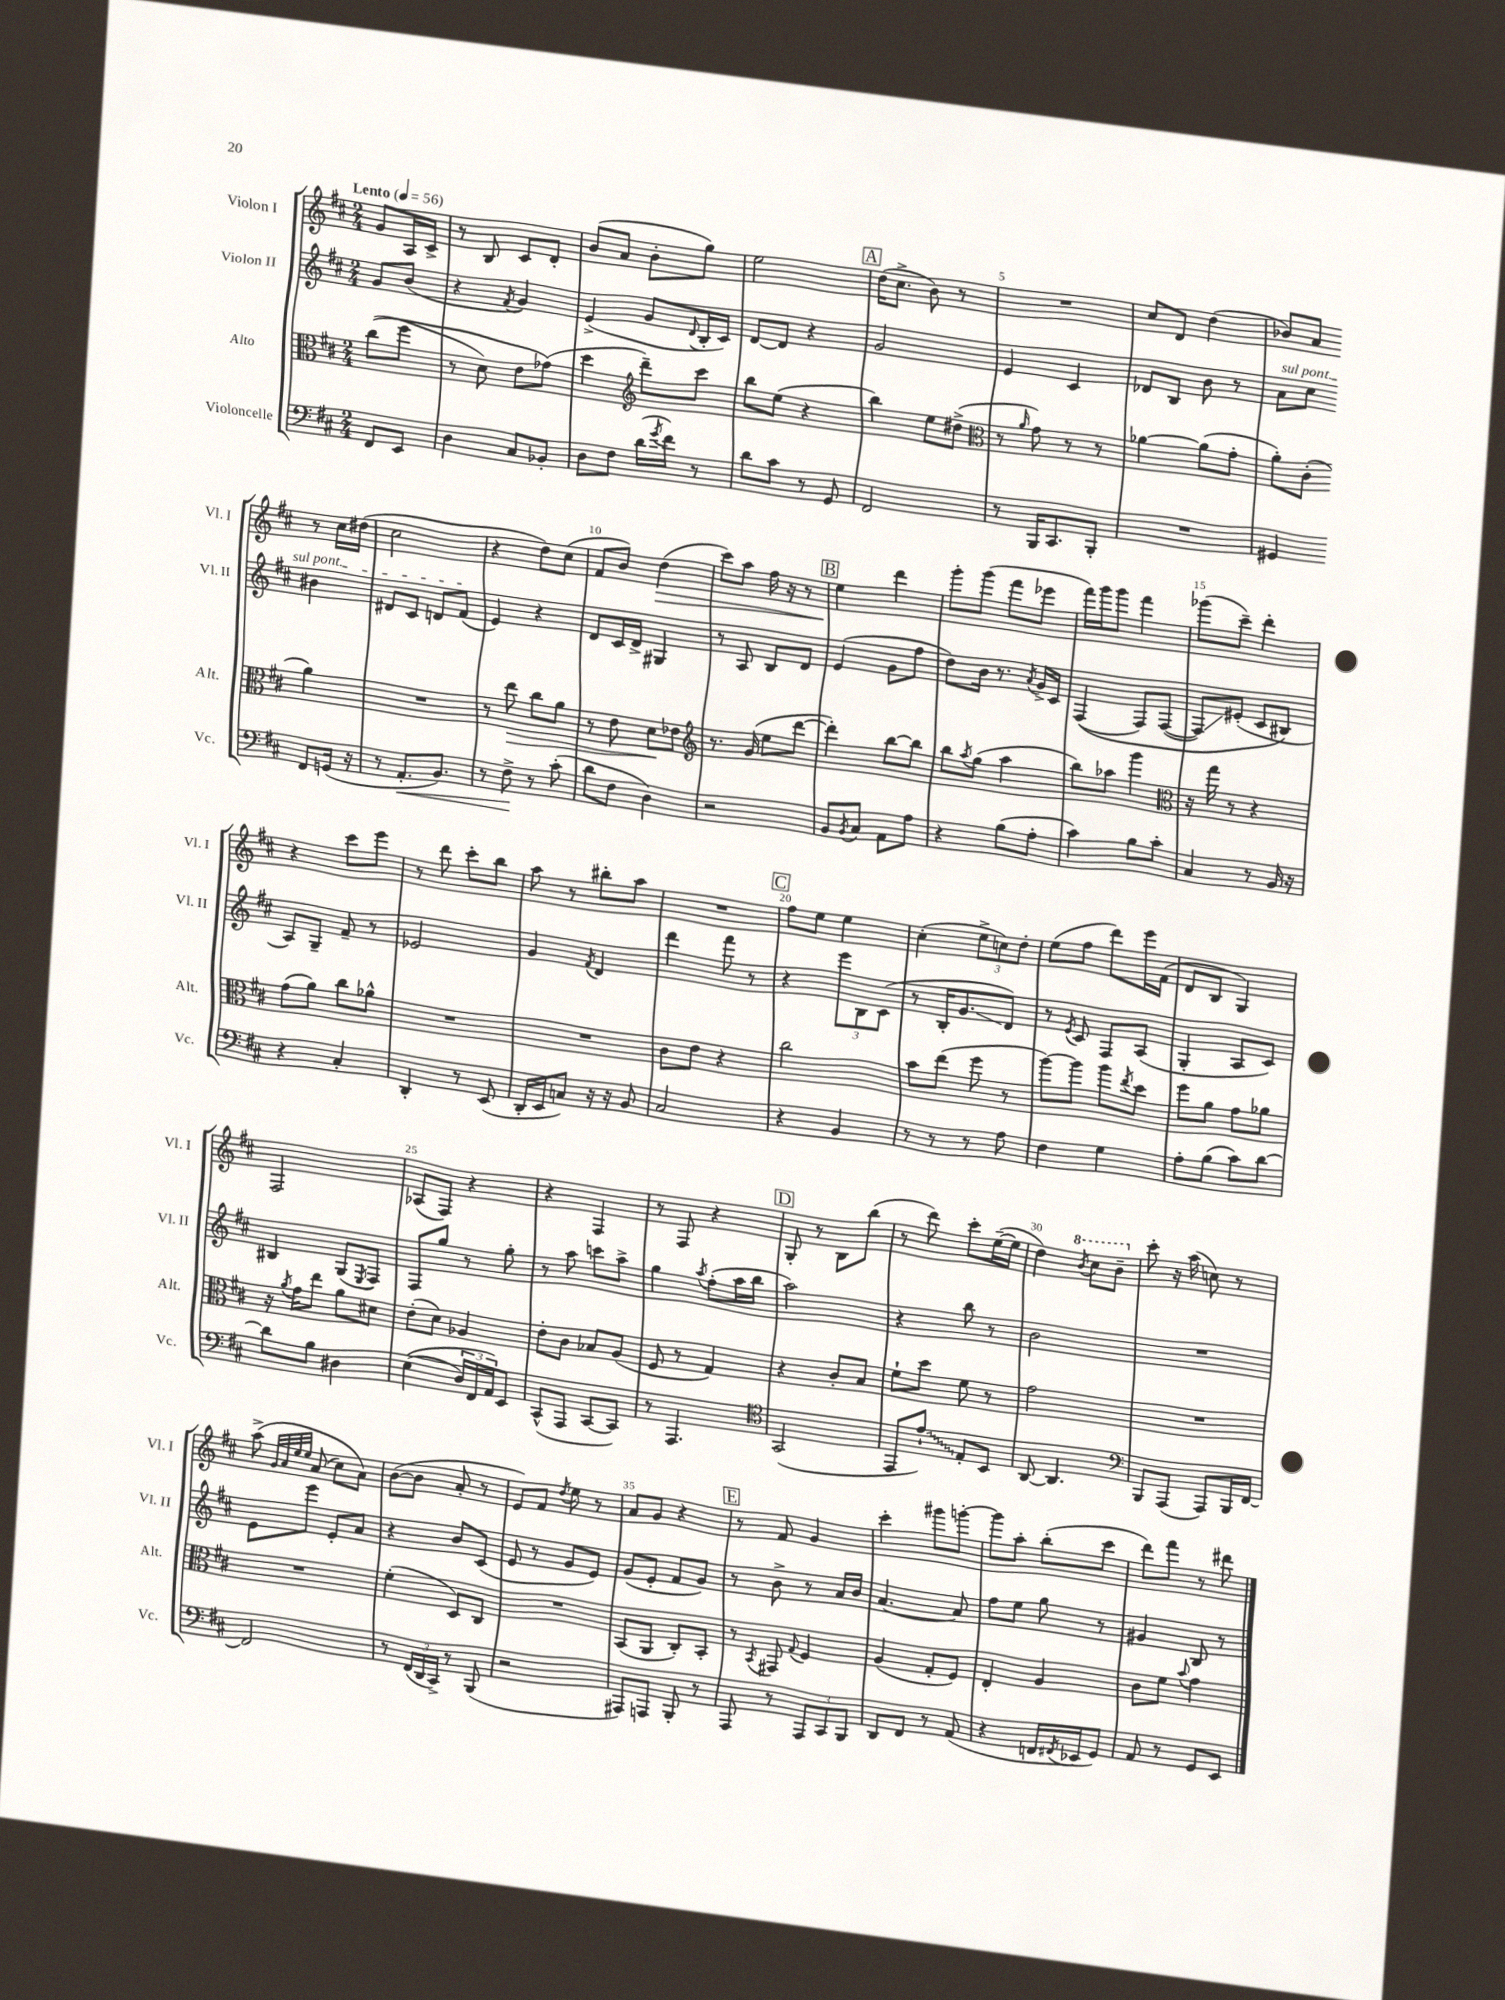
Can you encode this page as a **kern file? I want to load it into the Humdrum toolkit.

**kern	**kern	**kern	**kern
*staff4	*staff3	*staff2	*staff1
*clefF4	*clefC3	*clefG2	*clefG2
*k[f#c#]	*k[f#c#]	*k[f#c#]	*k[f#c#]
*M2/4	*M2/4	*M2/4	*M2/4
*MM56	*MM56	*MM56	*MM56
8FF#	&((8cc#	8g	8g
8EE	8ff#	(8b	16A
.	.	.	16c#^
=	=	=	=
4D	8r	4r	8r
.	8d)	.	8B
.	.	8qf#	.
8C#	8e	4g)	8c#
8BB-'	(8g-&)	.	8d'
=	=	=	=
8D	4dd	(4e^	(8b
8F#	.	.	8a
*	*clefG2	*	*
(16d	8ddd~)	8g	8b'
8qg	.	.	.
16f#)	.	.	.
.	.	8qqd	.
8r	8ccc#	16B'	8gg)
.	.	16c#)	.
=	=	=	=
8d	8bb	[8d	2ee
8c#	(8ee	8d]	.
8r	4r	4r	.
8GG	.	.	.
=	=	=	=
2FF#	4bb)	2g	(16dd
.	.	.	8.cc#^
.	8ee	.	8b)
.	(8dd#^	.	8r
=	=	=	=
*	*clefC3	*	*
8r	8r	4e	2r
.	16qqa	.	.
16BBB	8g)	.	.
8.CC#	.	.	.
.	8r	4c#	.
8BBB'	8r	.	.
=	=	=	=
2r	[4a-	8d-	8cc#
.	.	8B	8d
.	(8a-]	8b	(4dd
.	8g'	8r	.
=	=	=	=
4GG#	8a')	8a	8b-)
.	(8c#'	8cc#	8a
8FF#	4a)	4b#	8r
(16GG	.	.	16cc#
16r	.	.	(16dd#
=	=	=	=
8r	2r	8d#	2cc#
8.AA'	.	8c#	.
.	.	8d	.
8.BB)	.	.	.
.	.	(8f#	.
=	=	=	=
8r	8r	4e)	4r
8F#^	8ee	.	.
8r	8cc#	4r	8dd)
(8c#'	8a	.	(8cc#
=	=	=	=
8d	8r	8d	8f#
8F#	8e	16c#	8b)
.	.	16d^	.
4D)	8d	4G#	(4dd
.	8e-	.	.
=	=	=	=
*	*clefG2	*	*
2r	8.r	8r	8ccc#)
.	.	8A	8aa
.	(16g	.	.
.	8ee	8B	16ff#
.	.	.	16r
.	[8ddd	8d	8r
=	=	=	=
8BB	4ddd'])	(4e	4ee
8qBB	.	.	.
8C#	.	.	.
8AA	[8bb	8g	4ddd
8A	8bb]	8ff#	.
=	=	=	=
4r	8bb	8dd)	8ggg'
.	8qaa	.	.
.	(8gg	16b	(8ggg
.	.	8.r	.
(8B	4aa	.	8fff#
.	.	8qa	.
8A'	.	16g^	8eee-
.	.	16c#	.
=	=	=	=
4c#)	8bb)	&((4F#	16fff#)
.	.	.	16ggg
.	8aa-	.	8ggg
8B	4ggg	8F#)	4fff#
8c#'	.	([8F#	.
=	=	=	=
*	*clefC3	*	*
4C#	16r	8F#])	(8ggg-
.	16gg	.	.
.	8r	(8e#'	8ccc#~)
8r	4r	8c#	4ddd'
16BB	.	8B#&)	.
16r	.	.	.
=	=	=	=
4r	(8g	8A)	4r
.	8a)	8G~	.
4C#'	8cc#	8f#~	8ccc#
.	8a-^^	8r	8eee
=	=	=	=
4DD'	2r	2e-	8r
.	.	.	8ddd
8r	.	.	8ccc#'
(8EE	.	.	8bb
=	=	=	=
16DD'	2r	4g	8aa
16EE	.	.	.
8C)	.	.	8r
.	.	8qf#	.
16r	.	4d	8bb#'
16r	.	.	.
8BB	.	.	8aa
=	=	=	=
2C#	8c#	4ddd	2r
.	8e	.	.
.	4r	8fff#	.
.	.	8r	.
=	=	=	=
4r	2cc#	4r	8ff#
.	.	.	8ee
4BB	.	12eee	4ee
.	.	12B	.
.	.	(12c#	.
=	=	=	=
8r	8b	8r	(4cc#'
8r	(8ee	16B'	.
.	.	8.g	.
8r	8ff#	.	12ee^
.	.	.	12cc)
8A	8r	8d)	.
.	.	.	12dd'
=	=	=	=
4F#	[8aa)	8r	(8ee
.	.	8qe	.
.	8aa]	8c#	8ff#
4G	8aa	8F#	8ddd)
.	8qee	.	.
.	8dd	(8A	16eee
.	.	.	(16f#
=	=	=	=
8A'	8ff#	4G'	8d
(8B	8a	.	8B
8c#)	8g	8A	4G)
[8d	8a-	8c#)	.
=	=	=	=
8d]	16r	4B#	2F#
.	8qa	.	.
.	16g	.	.
8B	8ee	.	.
4D#	8a	(8G	.
.	.	8qE	.
.	8d#	8F#)	.
=	=	=	=
&((4E	(8e'	8F#	(8A-
.	8d)	8gg	8F#)
24D)	4A-	8r	4r
24FF#	.	.	.
24AA&)	.	.	.
8EE	.	8gg'	.
=	=	=	=
(8CC#^^	8e'	8r	4r
8AAA	8c#	8aa	.
[8CC#	8B-	8ccc	4F#
8CC#])	(8A	8aa^	.
=	=	=	=
8r	8F#	4gg	8r
4.AAA	8r	.	8F#
.	.	8qaa	.
.	4G)	(8ff#'	4r
.	.	16aa	.
.	.	16bb	.
=	=	=	=
*clefC4	*	*	*
(2GG	4r	2aa)	8G'
.	.	.	8r
.	8c#'	.	8B
.	8B	.	(8bb
=	=	=	=
8EE	8f#`	4r	8r
8e`)	8dd	.	8ddd)
8E'	8f#	8bb	8ccc#'
8BB	8r	8r	([16ee~
.	.	.	16ee]
=	=	=	=
[8AA	2g	2b	4dd)
4.AA]	.	.	.
.	.	.	8qbb
.	.	.	8ccc#
.	.	.	8bb~
=	=	=	=
*clefF4	*	*	*
8BBB	2r	2r	8ccc#'
(8AAA	.	.	16r
.	.	.	(16aa
8AAA)	.	.	8cc)
16BBB	.	.	8r
[16FF#	.	.	.
=	=	=	=
2FF#]	2r	8e	&(8aa^
.	.	.	32qqg
.	.	.	32qqa
.	.	.	32qqee
.	.	.	32qqee
.	.	8eee	(8a
.	.	8e'	8cc#)
.	.	8a	8a&)
=	=	=	=
8r	(4f#'	4r	([8b
(24FF#	.	.	8b]
24DD	.	.	.
24CC#^)	.	.	.
8r	8D)	8b	8a'
(8BBB	8C#	(8c#	8r
=	=	=	=
2r	2r	8e	8e)
.	.	8r	8f#
.	.	.	8qdd
.	.	8g	8ee
.	.	8e)	8r
=	=	=	=
8AAA#)	(8BB	(8g	8a
8AAA	8AA	8e'	8g
8BBB'	8C#')	8f#	4r
8r	8BB'	8g)	.
=	=	=	=
8AAA	8r	8r	8r
.	8qBB	.	.
8r	8GG#	8b^	8f#
.	8qqG	.	.
12AAA	4F#	8r	4g
12CC#	.	.	.
.	.	16a	.
12BBB	.	.	.
.	.	16b	.
=	=	=	=
8DD	(4A	[4.a	4ccc#'
8FF#	.	.	.
8r	8G'	.	8ggg#
(8AA	8F#)	8a]	[8ggg'
=	=	=	=
4r	4E'	8ff#	8ggg]
.	.	8ee	8aa'
16FF	4A	8gg	(8bb'
8qFF#	.	.	.
16EE-	.	.	.
8GG)	.	8r	8ccc#
=	=	=	=
8AA	8c#	4g#	8ddd)
8r	8f#	.	8fff#
.	8qqb	.	.
8GG	4g	8B	8r
8EE	.	8r	8ddd#
==	==	==	==
*-	*-	*-	*-
